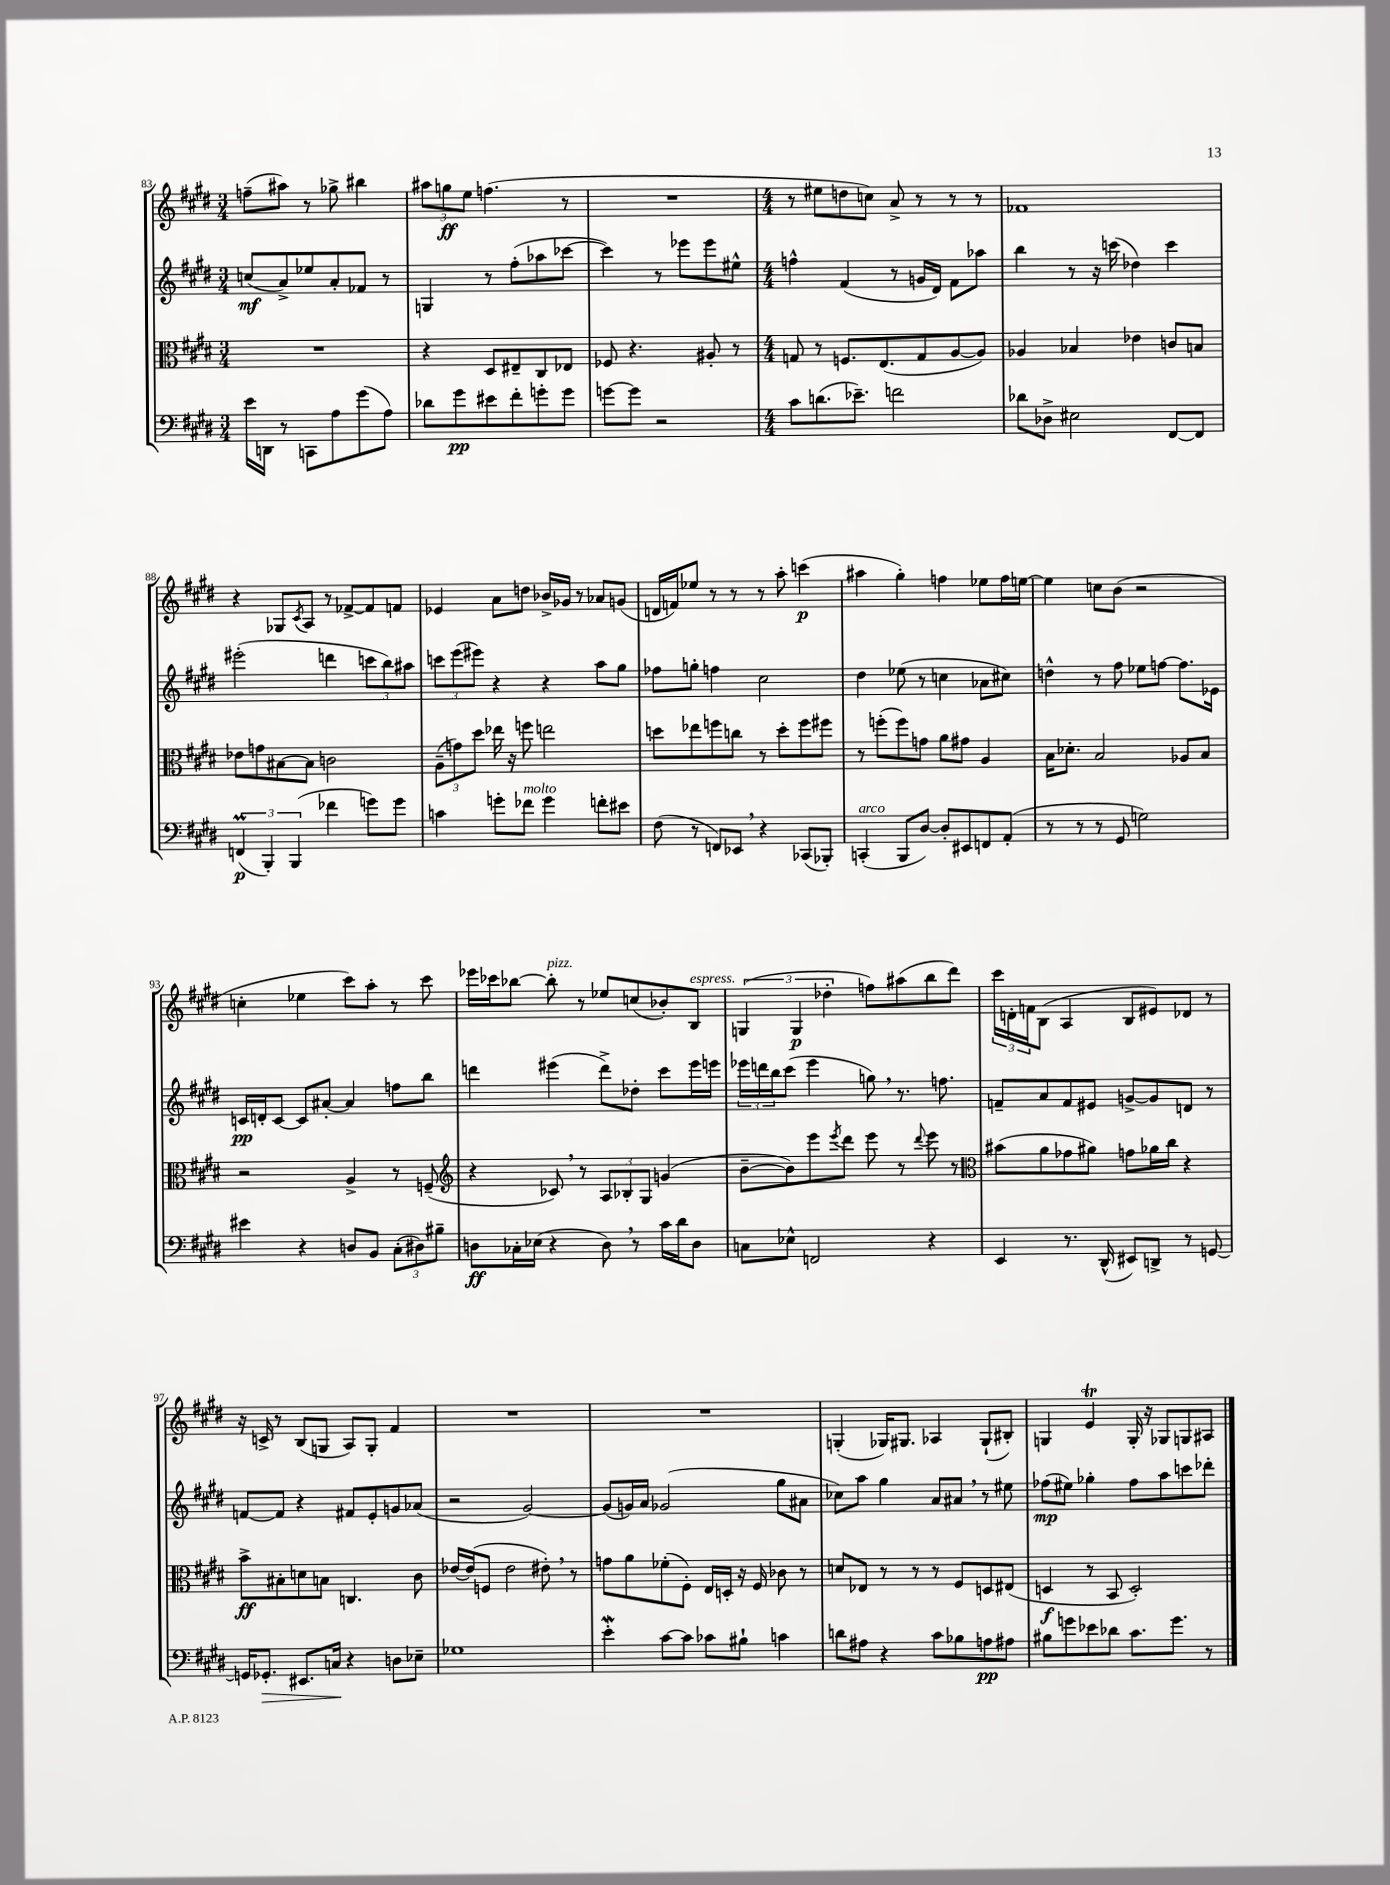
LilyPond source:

<<
\new StaffGroup <<
\new Staff = "s0" {
    \clef treble \key e \major \numericTimeSignature \time 3/4
    f''8--( ais''8) r8 ges''8-> bis''4 |
    \tuplet 3/2 { ais''8 g''8\ff e''8 } f''4.( r8 |
    R2. |
    \numericTimeSignature \time 4/4 r8 eis''8 d''8 c''8) a'8-> r8 r8 r8 |
    fes'1 |
    r4 ges8 \acciaccatura { cis'8 } a8 r8 fes'8~-> fes'8 f'8 |
    ees'4 a'8 d''8 bes'16-> ges'16 r8 aes'8 g'8( |
    d'16 f'16) ees''8 r8 r8 r8 a''8-. c'''4\p( |
    ais''4 gis''4-.) f''4 ees''8 f''16 e''16~ |
    e''4 c''8 b'8( r2 |
    c''4-. ees''4 cis'''8) a''8-. r8 cis'''8 |
    ees'''16 ces'''16 bes''8~ bes''8-.^\markup { \italic "pizz." } r8 ees''8 c''8( bes'8-.) b8^\markup { \italic "espress." } |
    \tuplet 3/2 { g4( g4\p des''4-. } f''8) ais''8( b''8 dis'''8) |
    \tuplet 3/2 { cis'''16 d'16-. f'16 } b8( a4 b8 eis'8) des'8 r8 |
    r16 c'16-> r8 b8( g8 a8) g8-. fis'4 |
    R1 |
    R1 |
    g4-.( ges16) gis8. aes4 gis8-!( bis8-.) |
    g4 e'4\trill g16-. r16 ges8 g8 ais8 \bar "|." |
}
\new Staff = "s1" {
    \clef treble \key e \major \numericTimeSignature \time 3/4
    c''8\mf( a'8->) ees''8 a'8-. fes'8 r8 |
    g4 r8 fis''8-.( aes''8 ces'''8~ |
    ces'''4) r8 ees'''8 ees'''8 eis''8-^ |
    \numericTimeSignature \time 4/4 f''4-^ fis'4( r8 g'16 dis'16) fis'8 aes''8 |
    b''4 r8 r16 c'''16( des''4) c'''4 |
    eis'''2-.( d'''4 \tuplet 3/2 { c'''8 b''8) ais''8 } |
    \tuplet 3/2 { c'''8 e'''8( eis'''8) } r4 r4 a''8 gis''8 |
    fes''8 g''8-. f''4 cis''2 |
    dis''4 ees''8( r8 c''4 aes'8 cis''8) |
    d''4-^ r8 fis''8 ees''8 f''8~ f''8. ees'16 |
    c'16\pp d'16-. c'8~ c'8 ais'8~-. ais'4 f''8 b''8 |
    d'''4 eis'''4( d'''8->) des''8-. cis'''8 eis'''16 e'''16 |
    \tuplet 3/2 { ees'''16 d'''16 b''16 } cis'''8( ees'''4 g''8) \breathe r8. f''8. |
    f'8-- a'8 f'8 eis'8 g'8~-> g'8 d'8 r8 |
    f'8~ f'8 r4 fis'8 e'8-. g'8 aes'8( |
    r2 gis'2~) |
    gis'8( g'16) a'16 ges'2( gis''8 ais'8 |
    ces''8) a''8 gis''4 a'8 ais'8 \breathe r8 eis''8 |
    fes''8\mp( eis''8) ges''4-. fes''8 a''8 c'''8 des'''8-. \bar "|." |
}
\new Staff = "s2" {
    \clef alto \key e \major \numericTimeSignature \time 3/4
    R2. |
    r4 dis8 eis8-- cis8 ees8 |
    fes8 r4. ais8-. r8 |
    \numericTimeSignature \time 4/4 g8 r8 f8. e8.( g8 a8~ a8) |
    aes4 bes4 ees'4 c'8 b8 |
    ees'8 g'8 bis8~ bis8 c'2 |
    \tuplet 3/2 { a8--( g'8) dis''8 } ees''16 r16 f''8 e''2 |
    d''8 ees''8 f''8 c''8 r8 d''8-. f''8 fis''8 |
    r8 f''8-.( f''8) g'8 a'8 gis'8 a4 |
    b16 des'8.-. b2 aes8 b8 |
    r2 a4-> r8 f8--( |
    \clef treble r4 ces'8) \breathe r8 \tuplet 3/2 { a8 bes8-. gis8 } g'4( |
    b'8~-- b'8) e'''8 \acciaccatura { e'''8 } dis'''8 e'''8 r8 \appoggiatura { dis'''8 } e'''8 r8 |
    \clef alto bis'8( a'8 ges'8 ais'8) g'8 aes'16 cis''16 r4 |
    b'8->\ff bis8-. d'8 b8 c4. cis'8 |
    ees'16~ ees'16( f8 ees'2 eis'8-.) \breathe r8 |
    g'8 a'8 fes'8-.( fis8-.) e16 d16-. r16 fis16 ces'8 r8 |
    d'8 ees8 r8 r8 r8 fis8 d8 eis8( |
    d4\f r8 b,8 d2-.) \bar "|." |
}
\new Staff = "s3" {
    \clef bass \key e \major \numericTimeSignature \time 3/4
    e'16 d,16 r8 c,8 a8 gis'8( a8) |
    des'8 gis'8\pp eis'8 fis'8-. g'8-. g'8 |
    g'8~ g'8 r2 |
    \numericTimeSignature \time 4/4 cis'8 d'8.( ees'8.--) f'2 |
    des'8 des8-> eis2 fis,8~ fis,8 |
    \tuplet 3/2 { f,4\prall\p( b,,4-.) b,,4( } fes'4 g'8) g'8 |
    c'4 g'8-. fes'8^\markup { \italic "molto" } g'4 f'8-. eis'8 |
    fis8( r8 f,8) ees,8 \breathe r4 ces,8( bes,,8-.) |
    c,4-.^\markup { \italic "arco" }( b,,8 dis8~) dis8-. eis,8 f,8 a,8-.( |
    r8 r8 r8 gis,8 g2) |
    eis'4 r4 d8 b,8 \tuplet 3/2 { cis8-.( dis8) bis8-- } |
    d8\ff ces16-. ees16( r4 d8) \breathe r8 cis'16 dis'16 d8 |
    c8 ees8-^ f,2 r4 |
    e,4 r8. dis,16-^( eis,8) d,8-> r8 g,8~ |
    g,16 ges,8.-.\> eis,8. c16\! r4 d8 ees8-- |
    ges1 |
    e'4-.\mordent cis'8~ cis'8 ces'8 bis8-! c'4 |
    d'8 ais8 r4 cis'8 bes8 a8\pp ais8 |
    bis8 g'8 ees'8 des'8 cis'8. g'8. r8 \bar "|." |
}
>>
>>
\layout { \context { \Score currentBarNumber = #83 } }
